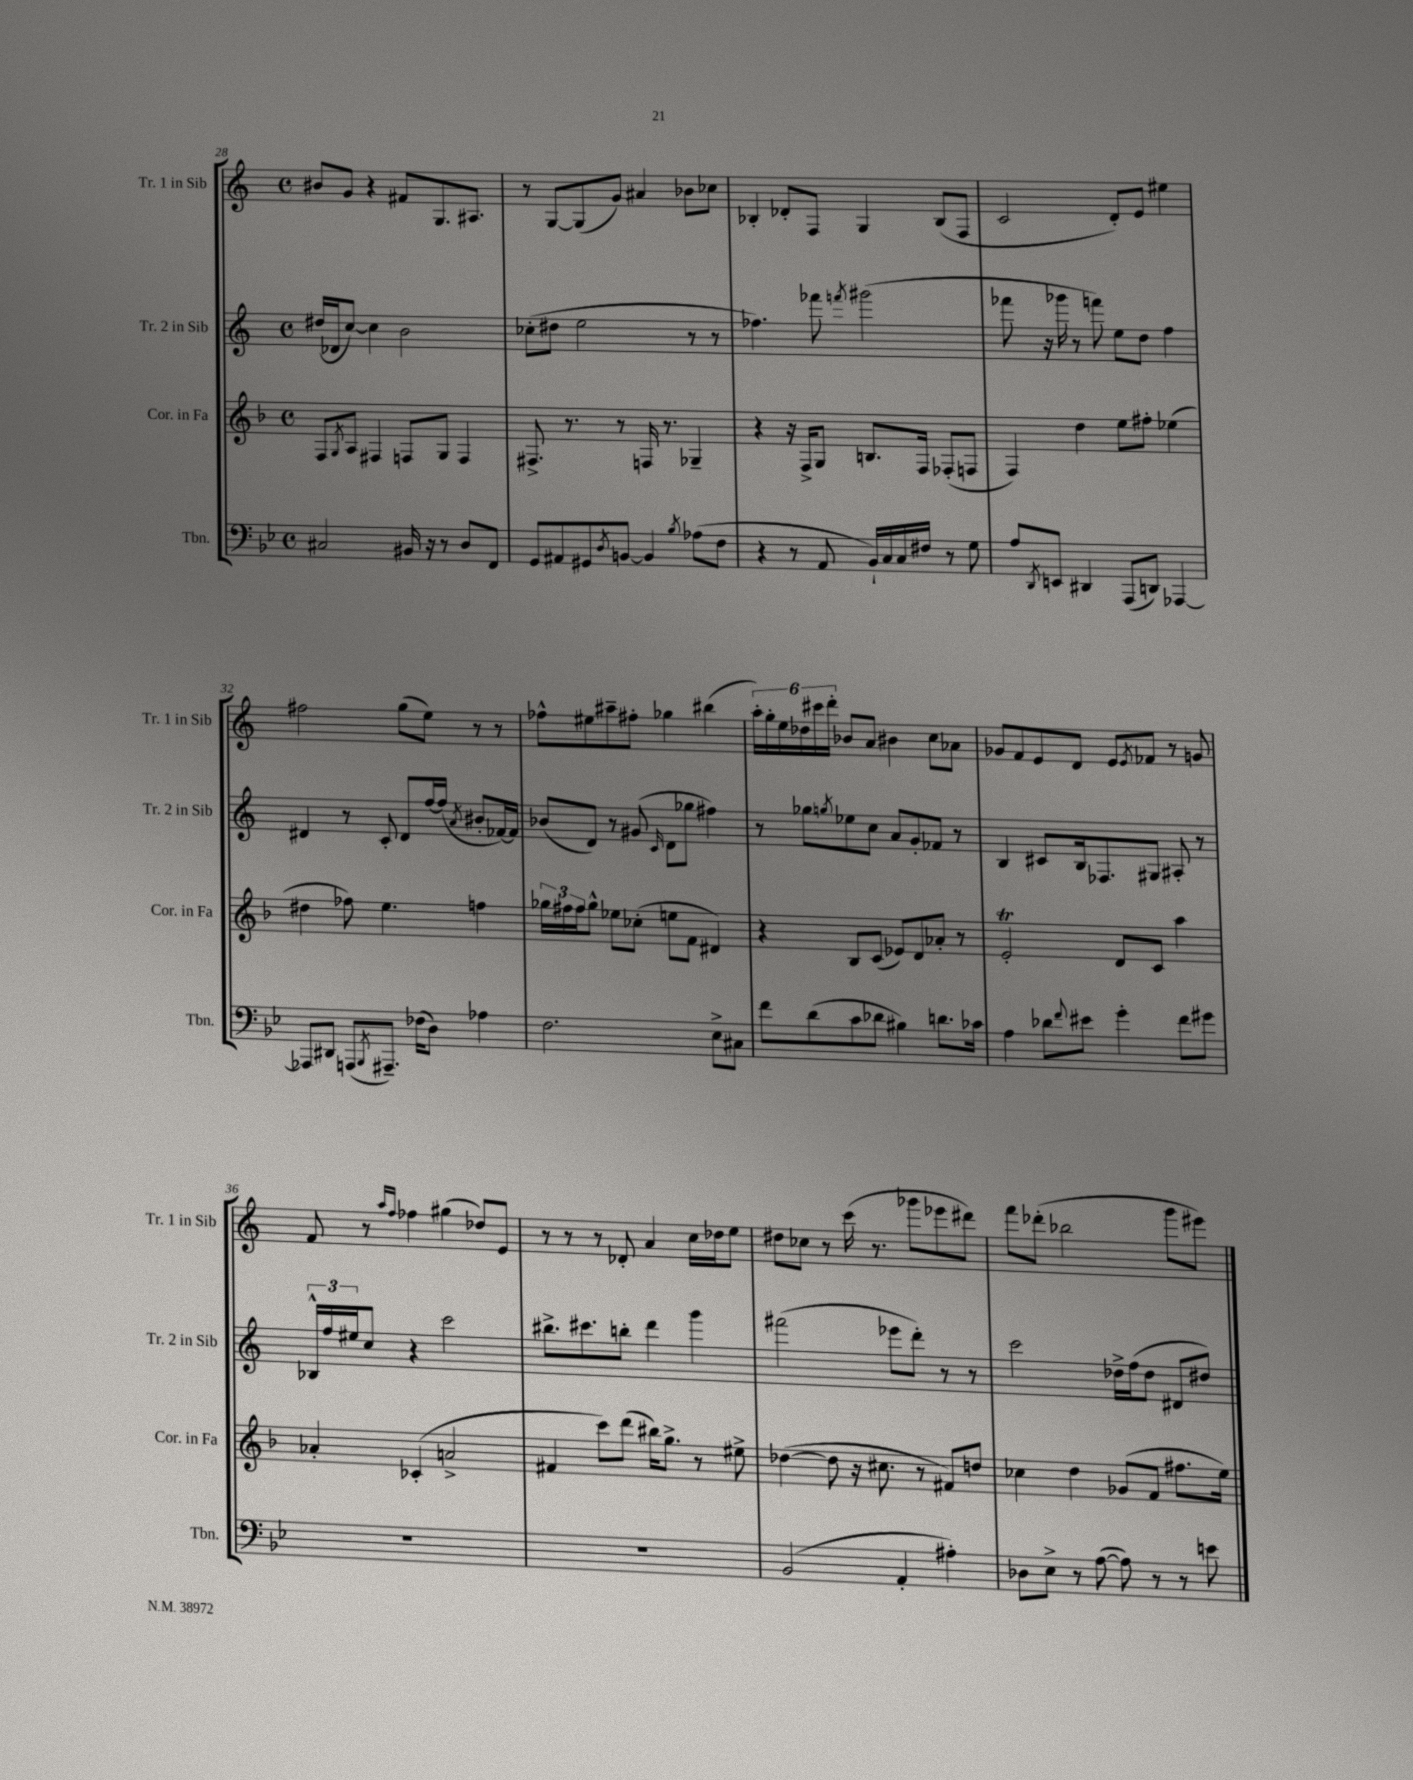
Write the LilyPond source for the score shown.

<<
\new StaffGroup <<
\new Staff = "s0" \with { instrumentName = "Tr. 1 in Sib" shortInstrumentName = "Tr. 1 in Sib" } {
    \clef treble \key c \major \defaultTimeSignature \time 4/4
    bis'8 g'8 r4 fis'8 g8. ais8. |
    r8 g8~ g8( g'8) ais'4 bes'8 ces''8 |
    bes4-. des'8-. f8 g4 bes8( f8 |
    c'2 d'8-.) e'8 eis''4 |
    fis''2 g''8( e''8) r8 r8 |
    fes''8-^ eis''8 ais''8-- fis''8-. ges''4 bis''4( |
    \tuplet 6/4 { a''16-.) g''16-. e''16 des''16 cis'''16 d'''16-. } bes'8 a'8 bis'4 c''8 aes'8 |
    ges'8 f'8 e'8 d'8 e'8 \acciaccatura { e'8 } fes'8 r8 g'8 |
    f'8 r8 \grace { a''16 f''16 } fes''4 gis''4( des''8) e'8 |
    r8 r8 r8 des'8-. a'4 c''16 des''16 e''8 |
    dis''8 ces''8 r8 c'''16( r8. ges'''8 ees'''8 dis'''8) |
    f'''8 des'''8-.( bes''2 g'''8 eis'''8) \bar "|." |
}
\new Staff = "s1" \with { instrumentName = "Tr. 2 in Sib" shortInstrumentName = "Tr. 2 in Sib" } {
    \clef treble \key c \major \defaultTimeSignature \time 4/4
    dis''16( des'16 c''8~) c''4 b'2 |
    ces''8-.( dis''8 e''2 r8 r8 |
    fes''4.) fes'''8 \acciaccatura { f'''8 } gis'''2( |
    fes'''8 r16 ges'''16 r8 f'''8) e''8 d''8 f''4 |
    dis'4 r8 c'8-. dis'8 f''16~ f''16( \acciaccatura { a'8 } bis'8-. fes'16~) fes'16 |
    bes'8( d'8) r8 gis'8( \grace { c'16 } d'8 ges''8 fis''4) |
    r8 ges''8 \acciaccatura { g''8 } ees''8 c''8 a'8 g'8-. fes'8 r8 |
    b4 cis'8 b16 fes8. gis8 ais8-. r8 |
    \tuplet 3/2 { bes16-^ f''16 eis''16 } c''8 r4 c'''2 |
    bis''8.-> cis'''8. b''8-. d'''4 g'''4 |
    fis'''2( ees'''8 d'''8-.) r8 r8 |
    c'''2 des''16-> f''16( des''8 dis'8 dis''8) \bar "|." |
}
\new Staff = "s2" \with { instrumentName = "Cor. in Fa" shortInstrumentName = "Cor. in Fa" } {
    \clef treble \key f \major \defaultTimeSignature \time 4/4
    f8 \acciaccatura { g8 } a8 fis4 f8 g8 f4 |
    fis8.-> r8. r8 f16 r8. ges4-- |
    r4 r16 f16-> g8 b8. f16 fes8-.( f8 |
    f4) d''4 e''8 fis''8-. ees''4( |
    dis''4 fes''8) e''4. f''4 |
    \tuplet 3/2 { ges''16 fis''16 fis''16 } ges''8-^ ees''8 ces''8-.( e''8 f'8 dis'4) |
    r4 bes8 c'8( ees'8) d'8 aes'8-. r8 |
    e'2-.\trill d'8 c'8 a''4 |
    aes'4-. ces'4-.( a'2-> |
    fis'4 c'''8) d'''8( bis''16) g''8.-> r8 eis''8-> |
    des''4~( des''8 r16 cis''8. r8 fis'8) d''8 |
    ces''4 d''4 ges'8( f'8 fis''8. e''16) \bar "|." |
}
\new Staff = "s3" \with { instrumentName = "Tbn." shortInstrumentName = "Tbn." } {
    \clef bass \key bes \major \defaultTimeSignature \time 4/4
    cis2 bis,16 r16 r8 d8 f,8 |
    g,8 ais,8 gis,8 \acciaccatura { d8 } b,8~ b,4 \acciaccatura { bes8 } aes8( f8 |
    r4 r8 a,8 bes,16-!) c16 c16 fis16 r8 g8 |
    a8 \acciaccatura { d,8 } e,8 dis,4 a,,8( d,8) aes,,4~ |
    aes,,8 dis,8 a,,8( \acciaccatura { bes,,8 } ais,,8.--) fes16( d8) aes4 |
    f2. ees8-> cis8 |
    f'8 d'8( c'8 des'8 bis4) d'8. ces'16 |
    a4 des'8 \appoggiatura { f'8 } eis'8 g'4-. f'8 gis'8 |
    R1 |
    R1 |
    bes,2( a,4-. ais4-.) |
    des8 ees8-> r8 a8~( a8) r8 r8 e'8 \bar "|." |
}
>>
>>
\layout { \context { \Score currentBarNumber = #28 } }
